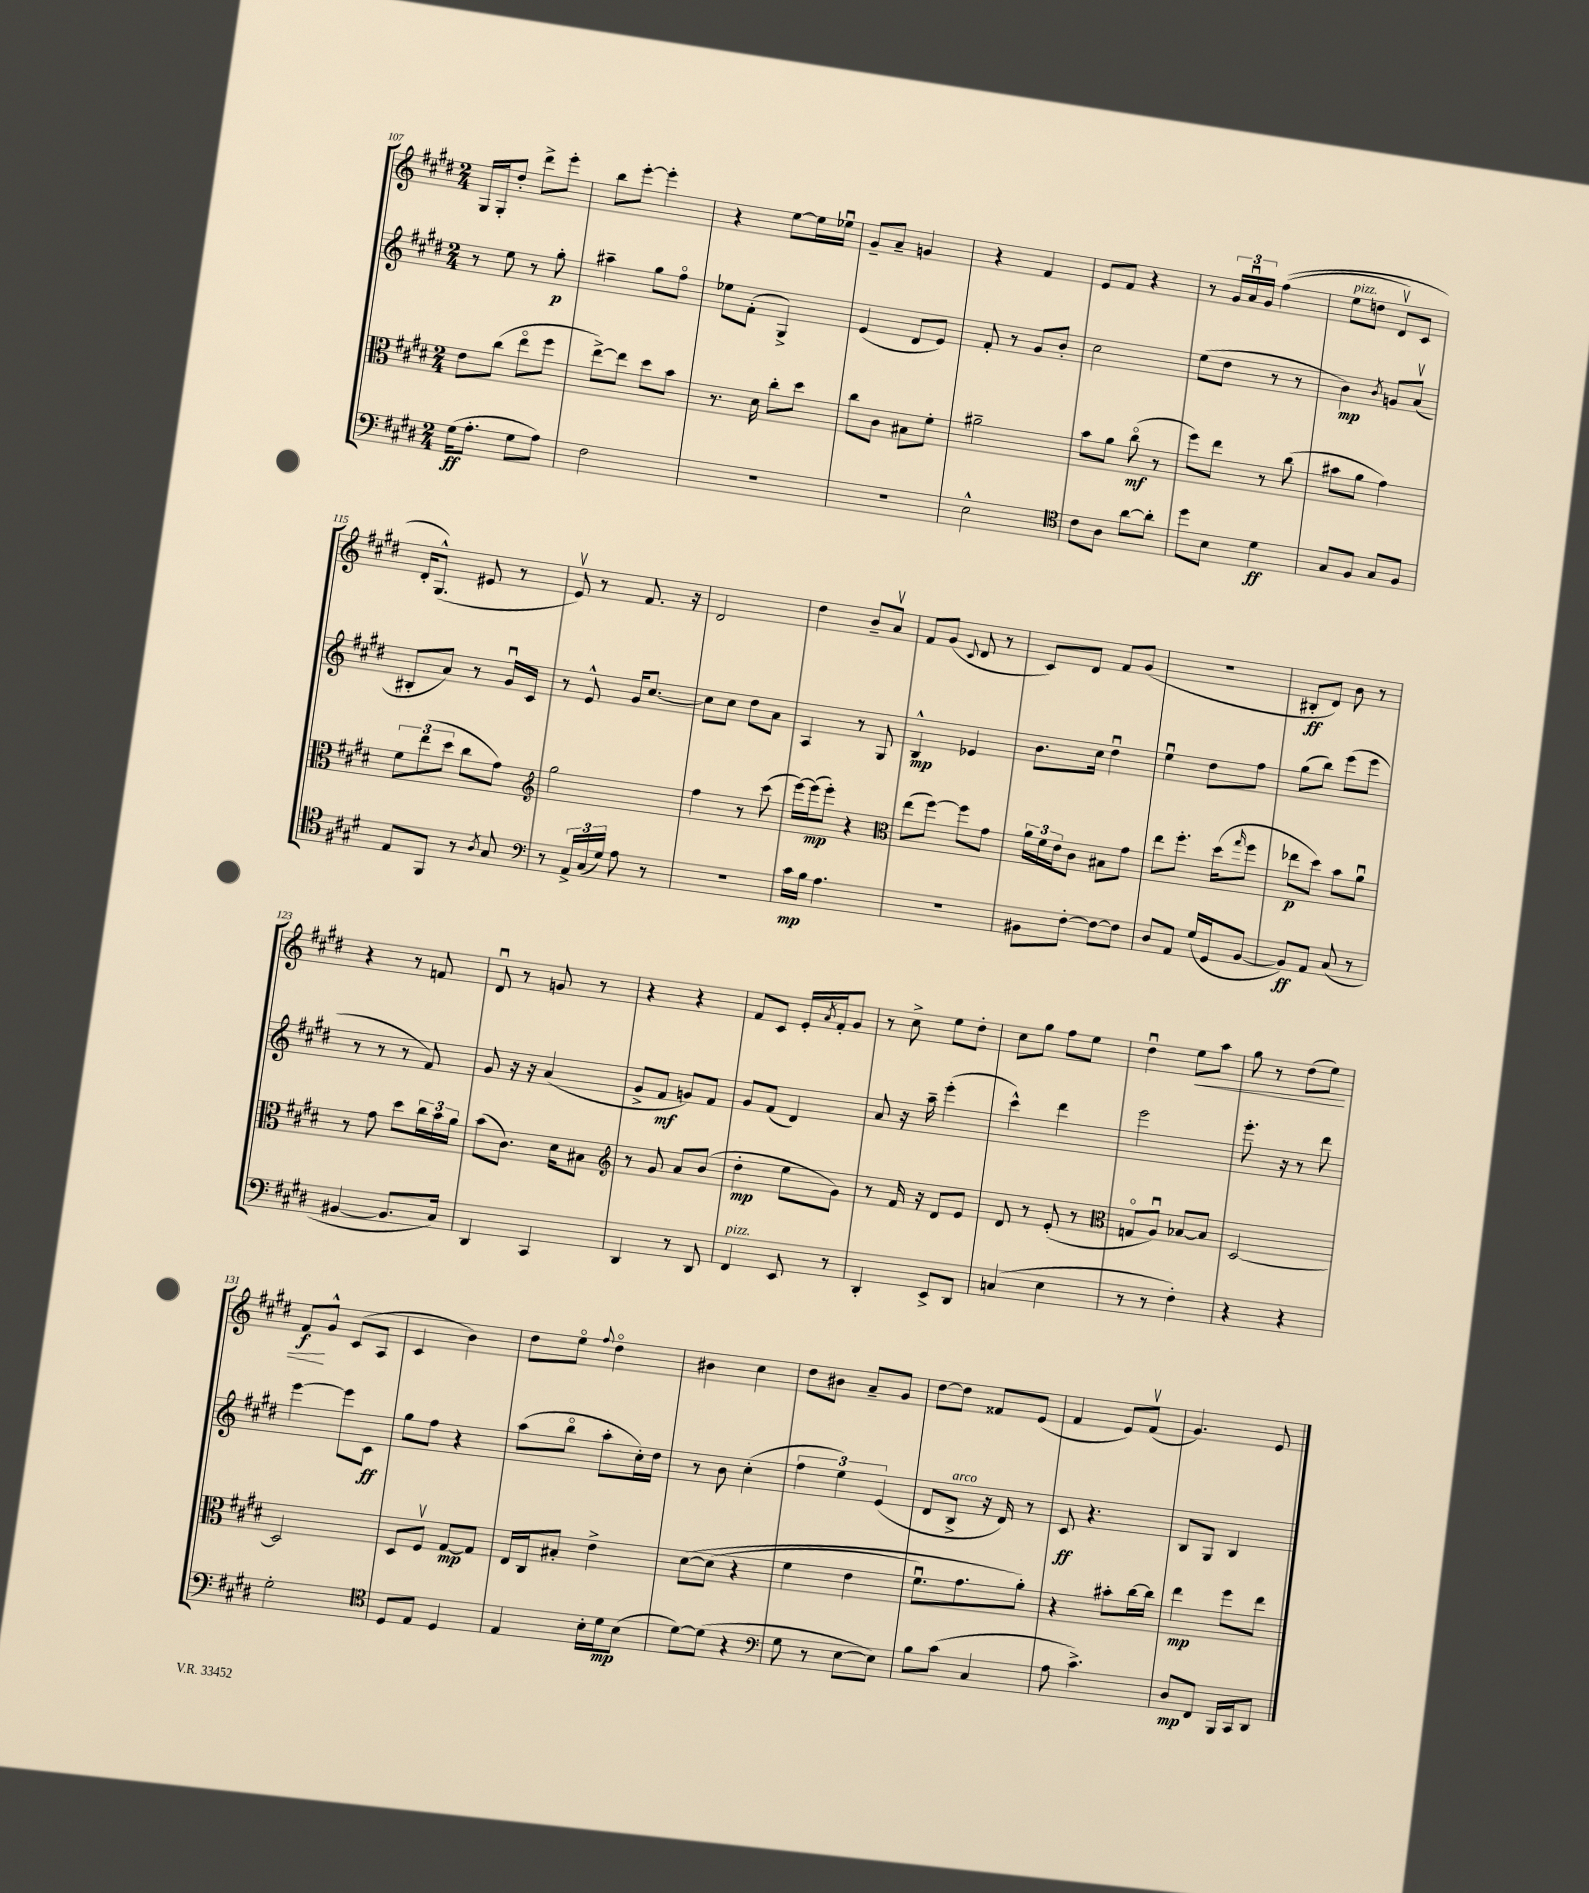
<<
\new StaffGroup <<
\new Staff = "s0" {
    \clef treble \key e \major \numericTimeSignature \time 2/4
    gis16 gis16-. dis''8-. dis'''8-> e'''8-. |
    b''8 e'''8~-. e'''4-. |
    r4 e''8~ e''16 ees''16\downbow |
    gis'8-- a'8-- g'4 |
    r4 fis'4 |
    e'8 fis'8 r4 |
    r8 \tuplet 3/2 { gis'16 a'16\downbow gis'16 } fis''4(\( |
    e''8^\markup { \italic "pizz." } d''8 dis'8\upbow) cis'8 |
    dis'16-. gis8.-^(\) eis'8 r8 |
    e'8\upbow) r8 fis'8. r16 |
    dis'2 |
    dis''4 b'8-- a'8\upbow |
    fis'8 gis'8( \appoggiatura { cis'8 } dis'8 r8 |
    cis'8) dis'8 fis'8 gis'8( |
    R2 |
    bis8-.\ff dis'8) b'8 r8 |
    r4 r8 f'8 |
    dis'8\downbow r8 g'8 r8 |
    r4 r4 |
    fis'8 cis'8 e'16-. \acciaccatura { a'8 } fis'16-. gis'8 |
    r8 cis''8-> e''8 dis''8-. |
    cis''8 gis''8 fis''8 e''8 |
    dis''4\downbow e''8\< a''8 |
    gis''8 r8 dis''8( e''8) |
    fis'8\f\! gis'8-^ cis'8( a8 |
    cis'4 b'4) |
    dis''8 e''8\flageolet \appoggiatura { fis''8 } dis''4\flageolet |
    bis'4 cis''4 |
    dis''8 bis'8 a'8-- gis'8 |
    dis''8~ dis''8 fisis'8 e'8( |
    fis'4 e'8) fis'8\upbow( |
    gis'4.) e'8 \bar "|." |
}
\new Staff = "s1" {
    \clef treble \key e \major \numericTimeSignature \time 2/4
    r8 e''8 r8 gis''8-.\p |
    ais''4-- gis''8 fis''8\flageolet |
    ees''8 fis'8-.( gis4->) |
    e'4( dis'8 e'8) |
    fis'8-. r8 gis'8 b'8-. |
    cis''2 |
    e''8( dis''8 r8 r8 |
    b'4\mp) \acciaccatura { b'8 } g'8 a'8\upbow( |
    bis8-. a'8) r8 gis'16\downbow cis'16 |
    r8 e'8-^ gis'16 cis''8.~ |
    cis''8 cis''8 dis''8 a'8 |
    a4 r8 gis8 |
    b4-^\mp ees'4 |
    b'8. cis''16 dis''4\downbow |
    e''4\downbow dis''8 fis''8 |
    gis''8( b''8) e'''8( e'''8 |
    r8 r8 r8 fis'8) |
    gis'8 r16 r16 a'4( |
    gis'8-> fis'8\mf g'8) fis'8 |
    gis'8 fis'8( dis'4) |
    a'8 r16 a''16-- e'''4-.( |
    cis'''4-^) dis'''4 |
    e'''2 |
    e'''8.-. r16 r8 dis'''8 |
    e'''4~ e'''8 cis'8\ff |
    gis''8 fis''8 r4 |
    a''8( b''8\flageolet a''8-. cis''16-.) dis''16 |
    r8 b'8 cis''4-.( |
    \tuplet 3/2 { fis''4 e''4) e'4( } |
    dis'8 b8->^\markup { \italic "arco" } r16 dis'16) r8 |
    cis'8\ff r4. |
    b8 gis8 b4 \bar "|." |
}
\new Staff = "s2" {
    \clef alto \key e \major \numericTimeSignature \time 2/4
    e'8 cis''8( e''8\flageolet fis''8 |
    e''8~->) e''8 dis''8 b'8 |
    r8. dis'16 cis''8-. dis''8 |
    cis''8 cis'8 bis8 fis'8-. |
    ais'2-- |
    b'8 a'8 cis''8\flageolet\mf( r8 |
    fis''8) e''8 r8 cis''8( |
    bis'8 a'8 gis'4) |
    \tuplet 3/2 { fis'8 e''8( dis''8 } cis''8 gis'8) |
    \clef treble gis''2 |
    fis''4 r8 cis'''8( |
    e'''16~) e'''16\mp( e'''8-.) r4 |
    \clef alto e''8( fis''8~) fis''8 gis'8 |
    \tuplet 3/2 { a'16 fis'16 e'16 } cis'8 bis8 gis'8 |
    e''8 fis''8.-. dis''16( \grace { gis''16 } fis''8 |
    ees''8\p dis''8) b'8 a'8\downbow |
    r8 gis'8 dis''8 \tuplet 3/2 { cis''16 b'16 a'16 } |
    b'8( cis'8.) dis'16 bis8 |
    \clef treble r8 gis'8 a'8 b'8( |
    dis''4-.\mp e''8 gis'8) |
    r8 fis'16 r16 dis'8 e'8 |
    dis'8 r8 e'8-.( r8 |
    \clef alto g8\flageolet a8\downbow) bes8~ bes8 |
    dis2~ |
    dis2 |
    dis8 fis8\upbow gis8~\mp gis8 |
    e16 cis16 bis8-. e'4-> |
    dis'8~\( dis'8( r4 |
    fis'4 e'4 |
    fis'8.\downbow) gis'8. a'8-.\) |
    r4 bis'8-. cis''16~ cis''16 |
    e''4\mp fis''8 e''8 \bar "|." |
}
\new Staff = "s3" {
    \clef bass \key e \major \numericTimeSignature \time 2/4
    gis16\ff( a8.-. gis8 a8) |
    fis2 |
    R2 |
    R2 |
    e2-^ |
    \clef tenor cis'8 a8 a'8~ a'8-. |
    dis''8 b8 dis'4\ff |
    gis8 fis8 gis8 fis8 |
    e8 fis,8 r8 \acciaccatura { a8 } gis8 |
    \clef bass r8 \tuplet 3/2 { a,16-> cis16( gis16) } a8 r8 |
    R2 |
    cis'16\mp b16 a4. |
    r2 |
    bis,8 fis8~-. fis8~ fis8 |
    dis8 a,8 gis16( gis,16 b,8~ |
    b,8\ff) a,8 cis8( r8 |
    bis,4~ bis,8. cis16) |
    dis,4 cis,4 |
    dis,4 r8 dis,8 |
    fis,4^\markup { \italic "pizz." } e,8 r8 |
    dis,4-. e,8-> dis,8 |
    c4( e4 |
    r8 r8 fis4-.) |
    r4 r4 |
    gis2-. |
    \clef tenor dis8 e8 dis4 |
    e4 b16-. dis'16\mp b8( |
    dis'8~) dis'8( r4 |
    \clef bass gis8 r8 e8~ e8) |
    b8 cis'8( cis4 |
    a8 cis'4.->) |
    dis8\mp fis,8 b,,16 cis,16 dis,8 \bar "|." |
}
>>
>>
\layout { \context { \Score currentBarNumber = #107 } }
